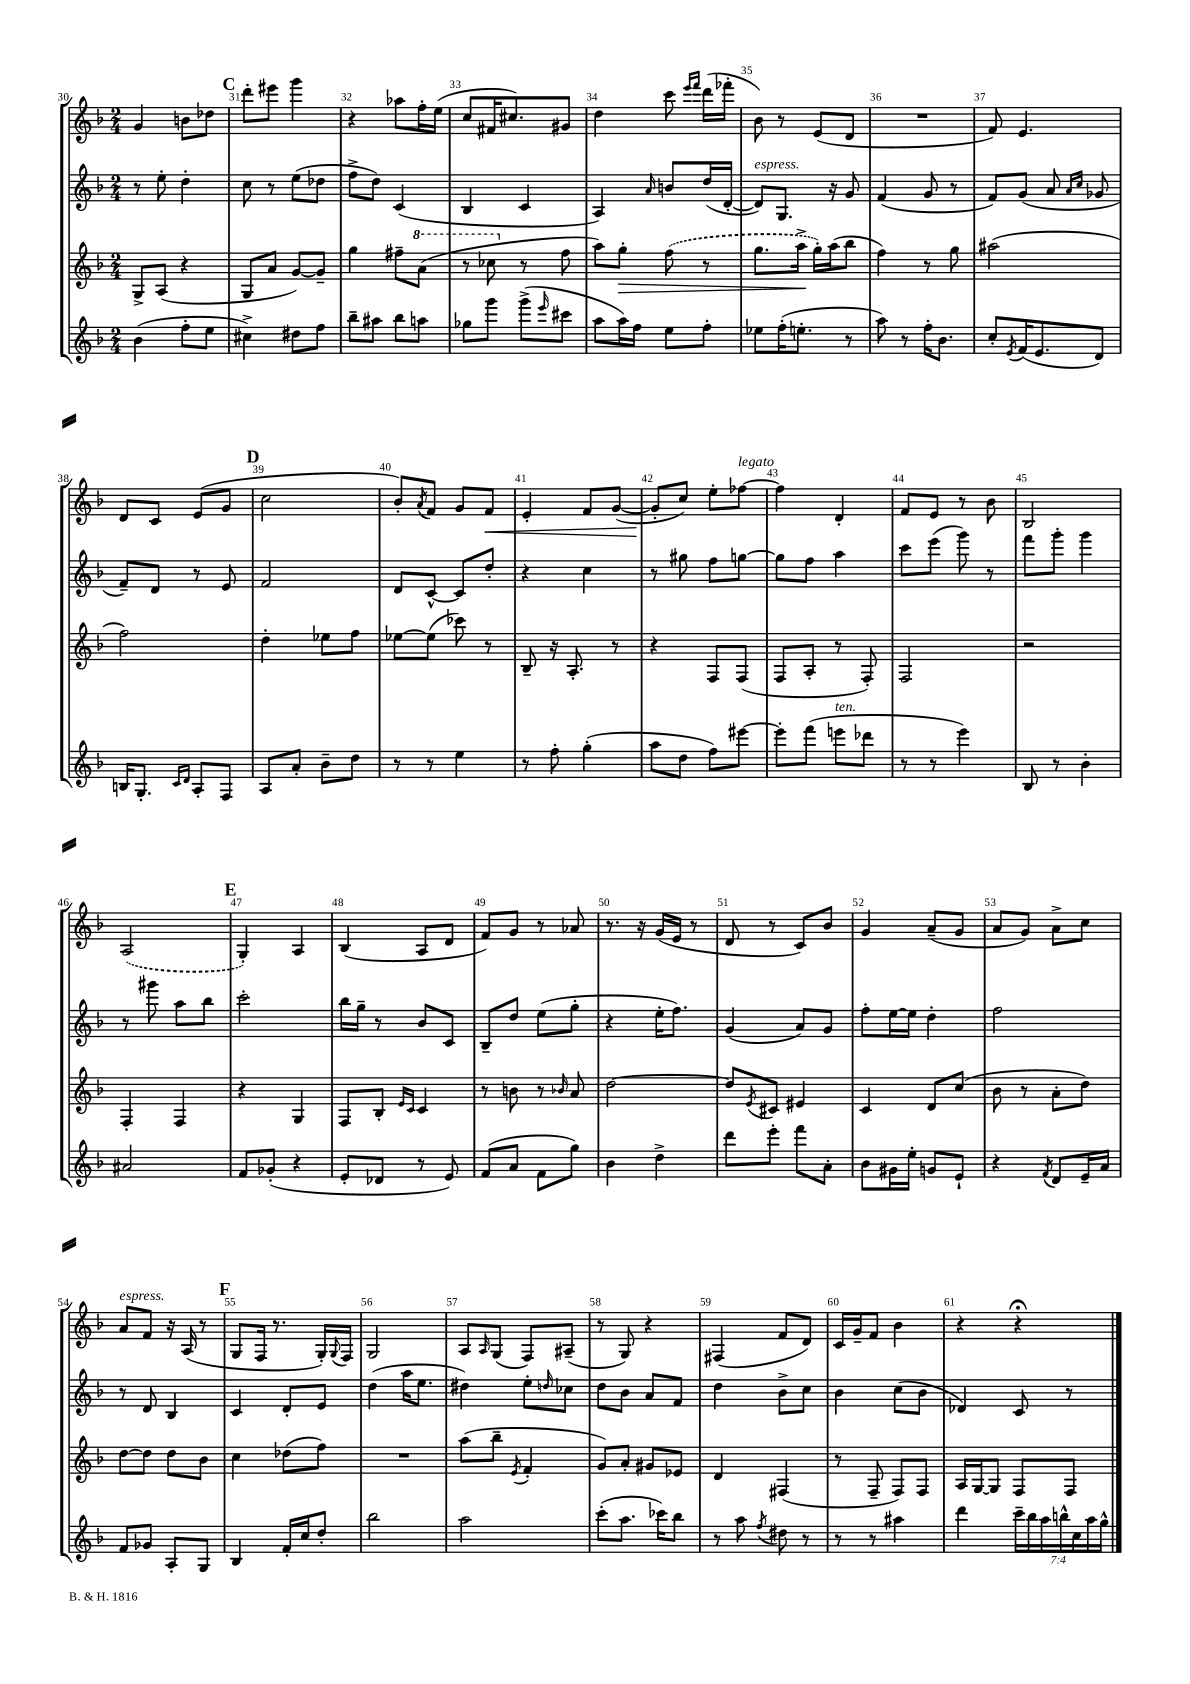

**kern	**kern	**kern	**kern
*staff4	*staff3	*staff2	*staff1
*clefG2	*clefG2	*clefG2	*clefG2
*k[b-]	*k[b-]	*k[b-]	*k[b-]
*M2/4	*M2/4	*M2/4	*M2/4
(4b-	8G^	8r	4g
.	(8A	8ee'	.
8ff'	4r	4dd'	8b
8ee	.	.	8dd-
=	=	=	=
4cc#^)	8G	8cc	8ddd'
.	8a	8r	8eee#
8dd#	[8g)	(8ee	4ggg
8ff	8g~]	8dd-	.
=	=	=	=
8bb-~	4gg	8ff^	4r
8aa#	.	8dd)	.
8bb-	8ff#~	(4c	8aa-
8aa	(8aa	.	16ff'
.	.	.	(16ee
=	=	=	=
8gg-	8r	4B-	8cc
8ggg	8ccc-	.	16f#
.	.	.	8.cc#)
(8ggg^	8r	4c	.
16qqeee	.	.	.
8ccc#	8ff	.	8g#
=	=	=	=
8aa	8aa)	4A)	4dd
16aa)	8gg'	.	.
16ff	.	.	.
.	.	16qqa	.
8ee	(8ff	8b	8ccc
.	.	.	16qqeee
.	.	.	16qqfff
8ff'	8r	(16dd	(16ddd
.	.	[16d'	16fff-'
=	=	=	=
8ee-	8.gg	8d])	8b-)
(16ff'	.	8.G	8r
8.ee'	16aa^	.	.
.	16gg')	.	(8e
.	(16aa	16r	.
8r	8bb-	8g	8d
=	=	=	=
8aa)	4ff)	(4f	2r
8r	.	.	.
16ff'	8r	8g	.
8.b-	.	.	.
.	8gg	8r	.
=	=	=	=
8cc'	(2aa#	8f)	8f)
8qe	.	.	.
(16f	.	(8g	4.e
8.e	.	.	.
.	.	8a	.
.	.	16qqa	.
.	.	16qqcc	.
8d)	.	8g-	.
=	=	=	=
16B	2ff)	8f~)	8d
8.G'	.	.	.
.	.	8d	8c
16qqc	.	.	.
16qqd	.	.	.
8A'	.	8r	(8e
8F	.	8e	8g
=	=	=	=
8A	4dd'	2f	2cc
8a'	.	.	.
8b-~	8ee-	.	.
8dd	8ff	.	.
=	=	=	=
8r	[8ee-	8d	8b-')
.	.	.	8qa
8r	(8ee-]	[8c^^	8f
4ee	8ccc-)	8c]	8g
.	8r	8dd'	8f
=	=	=	=
8r	8B-~	4r	4e'
8ff'	16r	.	.
.	8.A'	.	.
(4gg'	.	4cc	8f
.	8r	.	([8g
=	=	=	=
8aa	4r	8r	8g']
8dd	.	8gg#	8cc)
8ff)	8F	8ff	8ee'
[8eee#	(8F	[8gg	[8ff-
=	=	=	=
8eee#']	8F	8gg]	4ff-]
(8fff	8A'	8ff	.
8eee	8r	4aa	4d'
8ddd-	8F')	.	.
=	=	=	=
8r	2F	8ccc	8f
8r	.	(8eee	8e
4eee)	.	8ggg)	8r
.	.	8r	8b-
=	=	=	=
8B-	2r	8fff	2B-
8r	.	8ggg'	.
4b-'	.	4ggg	.
=	=	=	=
2a#	4F'	8r	(2A
.	.	8ggg#	.
.	4F	8aa	.
.	.	8bb-	.
=	=	=	=
8f	4r	2ccc'	4G')
(8g-'	.	.	.
4r	4G	.	4A
=	=	=	=
8e'	8F	16bb-	(4B-
.	.	16gg~	.
8d-	8B-'	8r	.
.	16qqe	.	.
.	16qqc	.	.
8r	4c	8b-	8A
8e)	.	8c	8d
=	=	=	=
(8f	8r	8B-~	8f)
8a	8b	8dd	8g
8f	8r	(8ee	8r
.	16qqb-	.	.
8gg)	8a	8gg'	8a-
=	=	=	=
4b-	[2dd	4r	8.r
.	.	.	16r
4dd^	.	16ee'	(16g
.	.	8.ff)	16e
.	.	.	8r
=	=	=	=
8ddd	8dd]	(4g	8d
.	8qe	.	.
8eee'	8c#	.	8r
8fff	4e#	8a)	8c)
8a'	.	8g	8b-
=	=	=	=
8b-	4c	8ff'	4g
16g#	.	[16ee	.
16ee'	.	16ee]	.
8g	8d	4dd'	(8a~
8e`	(8cc	.	8g
=	=	=	=
4r	8b-	2ff	8a
.	8r	.	8g)
8qf	.	.	.
8d	8a'	.	8a^
16e~	8dd)	.	8cc
16a	.	.	.
=	=	=	=
8f	[8dd	8r	8a
8g-	8dd]	8d	8f
8A'	8dd	4B-	16r
.	.	.	(16A
8G	8b-	.	8r
=	=	=	=
4B-	4cc	4c	8G
.	.	.	16F
.	.	.	8.r
16f'	(8dd-	8d'	.
16cc	.	.	.
8dd'	8ff)	8e	16G')
.	.	.	8qqG
.	.	.	16F
=	=	=	=
2bb-	2r	(4dd	2G
.	.	16aa	.
.	.	8.ee	.
=	=	=	=
2aa	(8aa	4dd#)	8A
.	.	.	16qqA
.	8bb-~	.	(8G
.	8qe	.	.
.	4f'	8ee'	8F)
.	.	16qqdd	.
.	.	8cc-	(8A#~
=	=	=	=
(8ccc'	8g)	8dd	8r
8.aa	8a'	8b-	8G)
.	8g#	8a	4r
16ccc-)	.	.	.
8bb-	8e-	8f	.
=	=	=	=
8r	4d	4dd	(4F#
8aa	.	.	.
8qff	.	.	.
8dd#	(4F#	8b-^	8f
8r	.	8cc	8d)
=	=	=	=
8r	8r	4b-	16c
.	.	.	16g~
8r	8F~	.	8f
4aa#	8F)	(8cc	4b-
.	8F	8b-	.
=	=	=	=
4ddd	16A	4d-)	4r
.	[16G	.	.
.	8G]	.	.
28ccc~	8F	8c	4r;
28bb-	.	.	.
28aa	.	.	.
28bb^^	.	.	.
.	8F	8r	.
28cc	.	.	.
28aa	.	.	.
28gg^^	.	.	.
==	==	==	==
*-	*-	*-	*-
